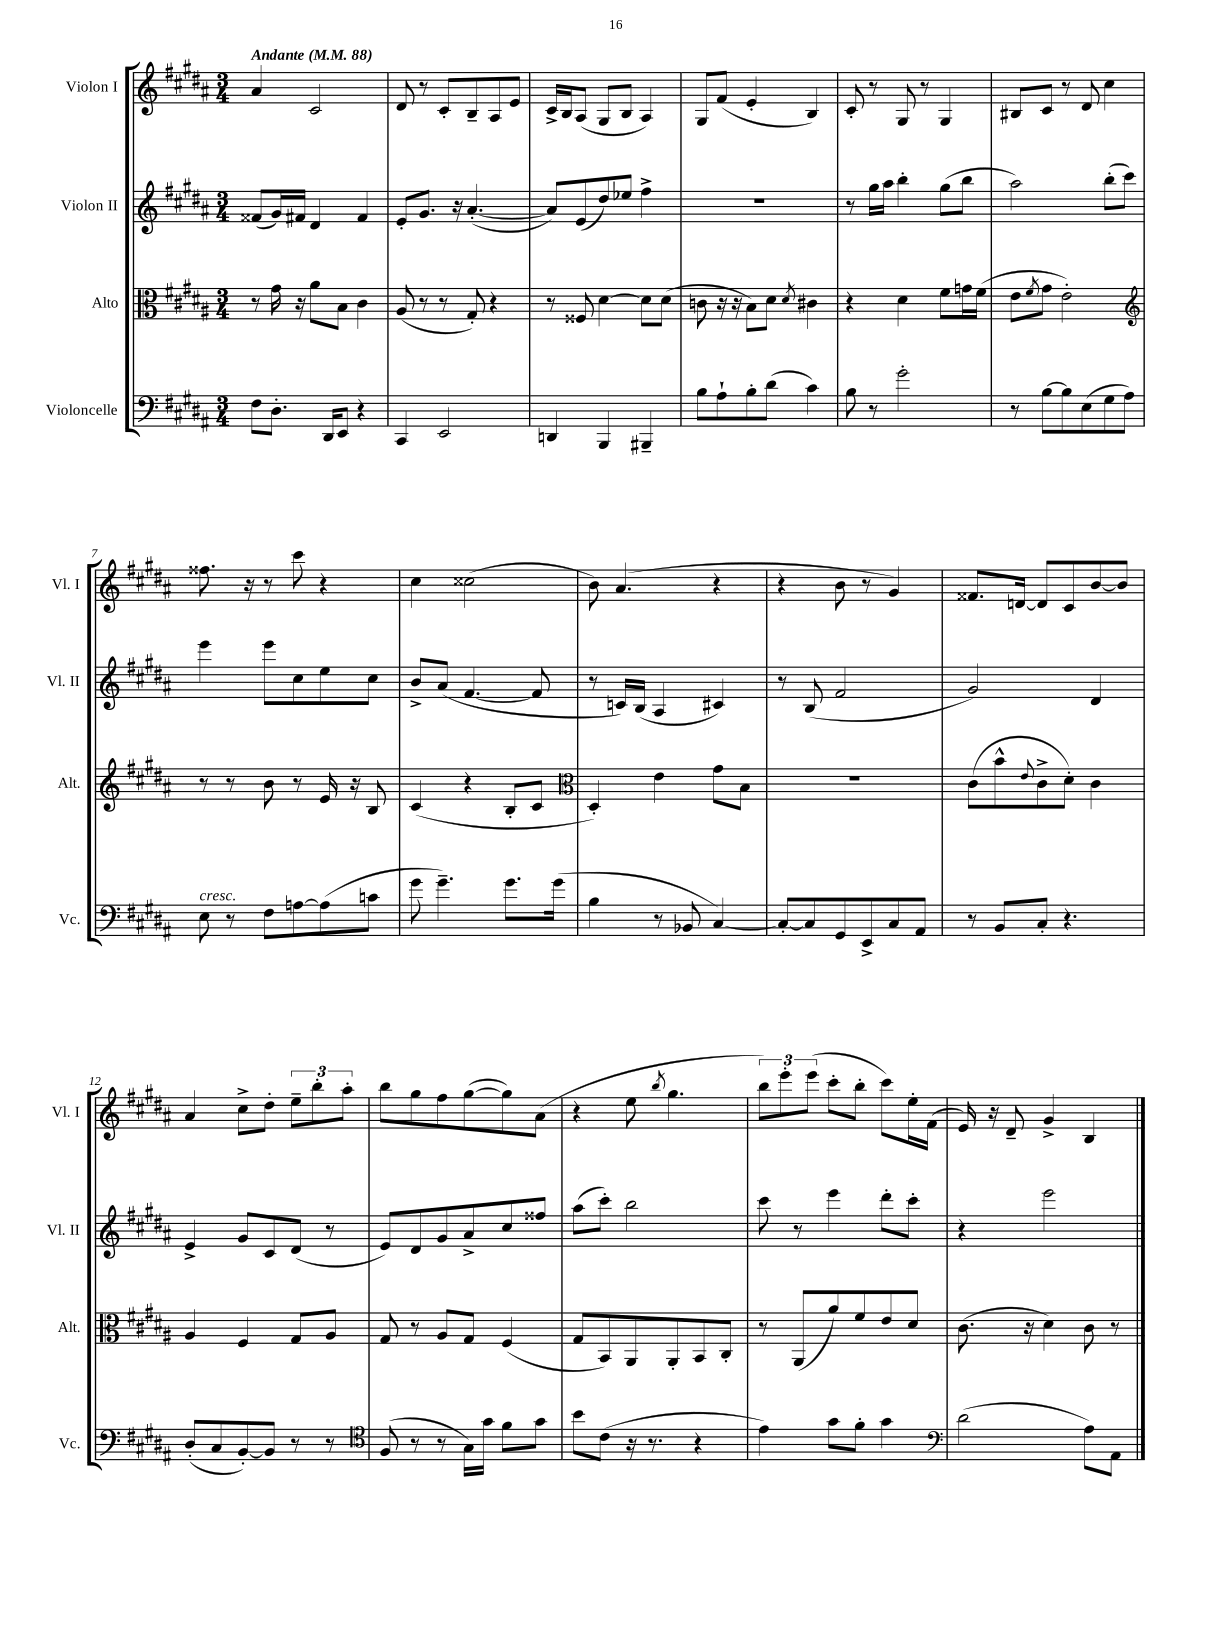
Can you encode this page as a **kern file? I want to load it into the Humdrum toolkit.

**kern	**kern	**kern	**kern
*staff4	*staff3	*staff2	*staff1
*clefF4	*clefC3	*clefG2	*clefG2
*k[f#c#g#d#a#]	*k[f#c#g#d#a#]	*k[f#c#g#d#a#]	*k[f#c#g#d#a#]
*M3/4	*M3/4	*M3/4	*M3/4
*MM88	*MM88	*MM88	*MM88
8F#	8r	(8f##	4a#
8.D#'	16g#	16g#)	.
.	16r	16f#	.
.	8a#	4d#	2c#
16DD#	.	.	.
8EE	8B	.	.
4r	4c#	4f#	.
=	=	=	=
4CC#	(8A#	8e'	8d#
.	8r	8.g#	8r
2EE	8r	.	8c#'
.	.	16r	.
.	8G#')	([4.a#'	8B~
.	4r	.	8A#
.	.	.	8e
=	=	=	=
4DD	8r	8a#])	16c#^
.	.	.	16B
.	8F##	(8e	(8A#
4BBB	[4d#	8dd#)	8G#
.	.	8ee-	8B
4BBB#~	8d#]	4ff#^	4A#)
.	(8d#	.	.
=	=	=	=
8B	8c	2.r	8G#
8A#`	16r	.	(8f#
.	16r	.	.
8B'	8B)	.	4e'
(8d#	8d#	.	.
.	8qd#	.	.
4c#)	4c#	.	4B)
=	=	=	=
8B	4r	8r	8c#'
8r	.	16gg#	8r
.	.	16aa#	.
2g#'	4d#	4bb'	8G#
.	.	.	8r
.	8f#	(8gg#	4G#
.	16g	8bb	.
.	(16f#	.	.
=	=	=	=
8r	8e	2aa#)	8B#
.	8qf#	.	.
[8B	8g#	.	8c#
8B]	2e')	.	8r
(8E	.	.	8d#
8G#	.	(8bb'	4cc#
8A#)	.	8ccc#)	.
=	=	=	=
*	*clefG2	*	*
8E	8r	4eee	8.ff##
8r	8r	.	.
.	.	.	16r
8F#	8b	8eee	8r
[8A	8r	8cc#	8ccc#
(8A]	16e	8ee	4r
.	16r	.	.
8c	8B	8cc#	.
=	=	=	=
8g#	(4c#	8b^	4cc#
4.g#~)	.	(8a#	.
.	4r	[4.f#	(2cc##
8.g#	8B'	.	.
.	8c#	8f#]	.
(16g#	.	.	.
=	=	=	=
*	*clefC3	*	*
4B	4D#')	8r	8b)
.	.	16c)	(4.a#
.	.	(16B	.
8r	4e	4A#	.
8BB-	.	.	.
[4C#)	8g#	4c#)	4r
.	8B	.	.
=	=	=	=
8C#'_	2.r	8r	4r
8C#]	.	(8B	.
8GG#	.	2f#	8b
8EE^	.	.	8r
8C#	.	.	4g#)
8AA#	.	.	.
=	=	=	=
8r	(8c#	2g#)	8.f##
8BB	8b^^	.	.
.	.	.	[16d
.	8qqe	.	.
8C#'	8c#^	.	8d]
4.r	8d#')	.	8c#
.	4c#	4d#	[8b
.	.	.	8b]
=	=	=	=
(8D#'	4A#	4e^	4a#
8C#	.	.	.
[8BB')	4F#	8g#	8cc#^
8BB]	.	8c#	8dd#'
8r	8G#	(8d#	12ee~
.	.	.	12bb'
8r	8A#	8r	.
.	.	.	12aa#'
=	=	=	=
*clefC4	*	*	*
(8F#	8G#	8e)	8bb
8r	8r	8d#	8gg#
8r	8A#	8g#	8ff#
16G#)	8G#	8a#^	([8gg#
16g#	.	.	.
8f#	(4F#	8cc#	8gg#])
8g#	.	8ff##	(8a#
=	=	=	=
8b	8G#	(8aa#	4r
(8c#	8BB)	8ccc#')	.
16r	8AA#	2bb	8ee
8.r	.	.	.
.	.	.	8qbb
.	8AA#'	.	4.gg#
4r	8BB	.	.
.	8C#'	.	.
=	=	=	=
4e)	8r	8ccc#	12bb)
.	.	.	12eee'
.	(8AA#	8r	.
.	.	.	(12eee
8g#	8a#)	4eee	8ccc#'
8f#'	8f#	.	8bb'
4g#	8e	8ddd#'	8ccc#)
.	8d#	8ccc#'	16ee'
.	.	.	(16f#
=	=	=	=
*clefF4	*	*	*
(2d#	(8.c#	4r	16e)
.	.	.	16r
.	.	.	8d#~
.	16r	.	.
.	4d#)	2eee	4g#^
8A#)	8c#	.	4B
8AA#	8r	.	.
==	==	==	==
*-	*-	*-	*-
